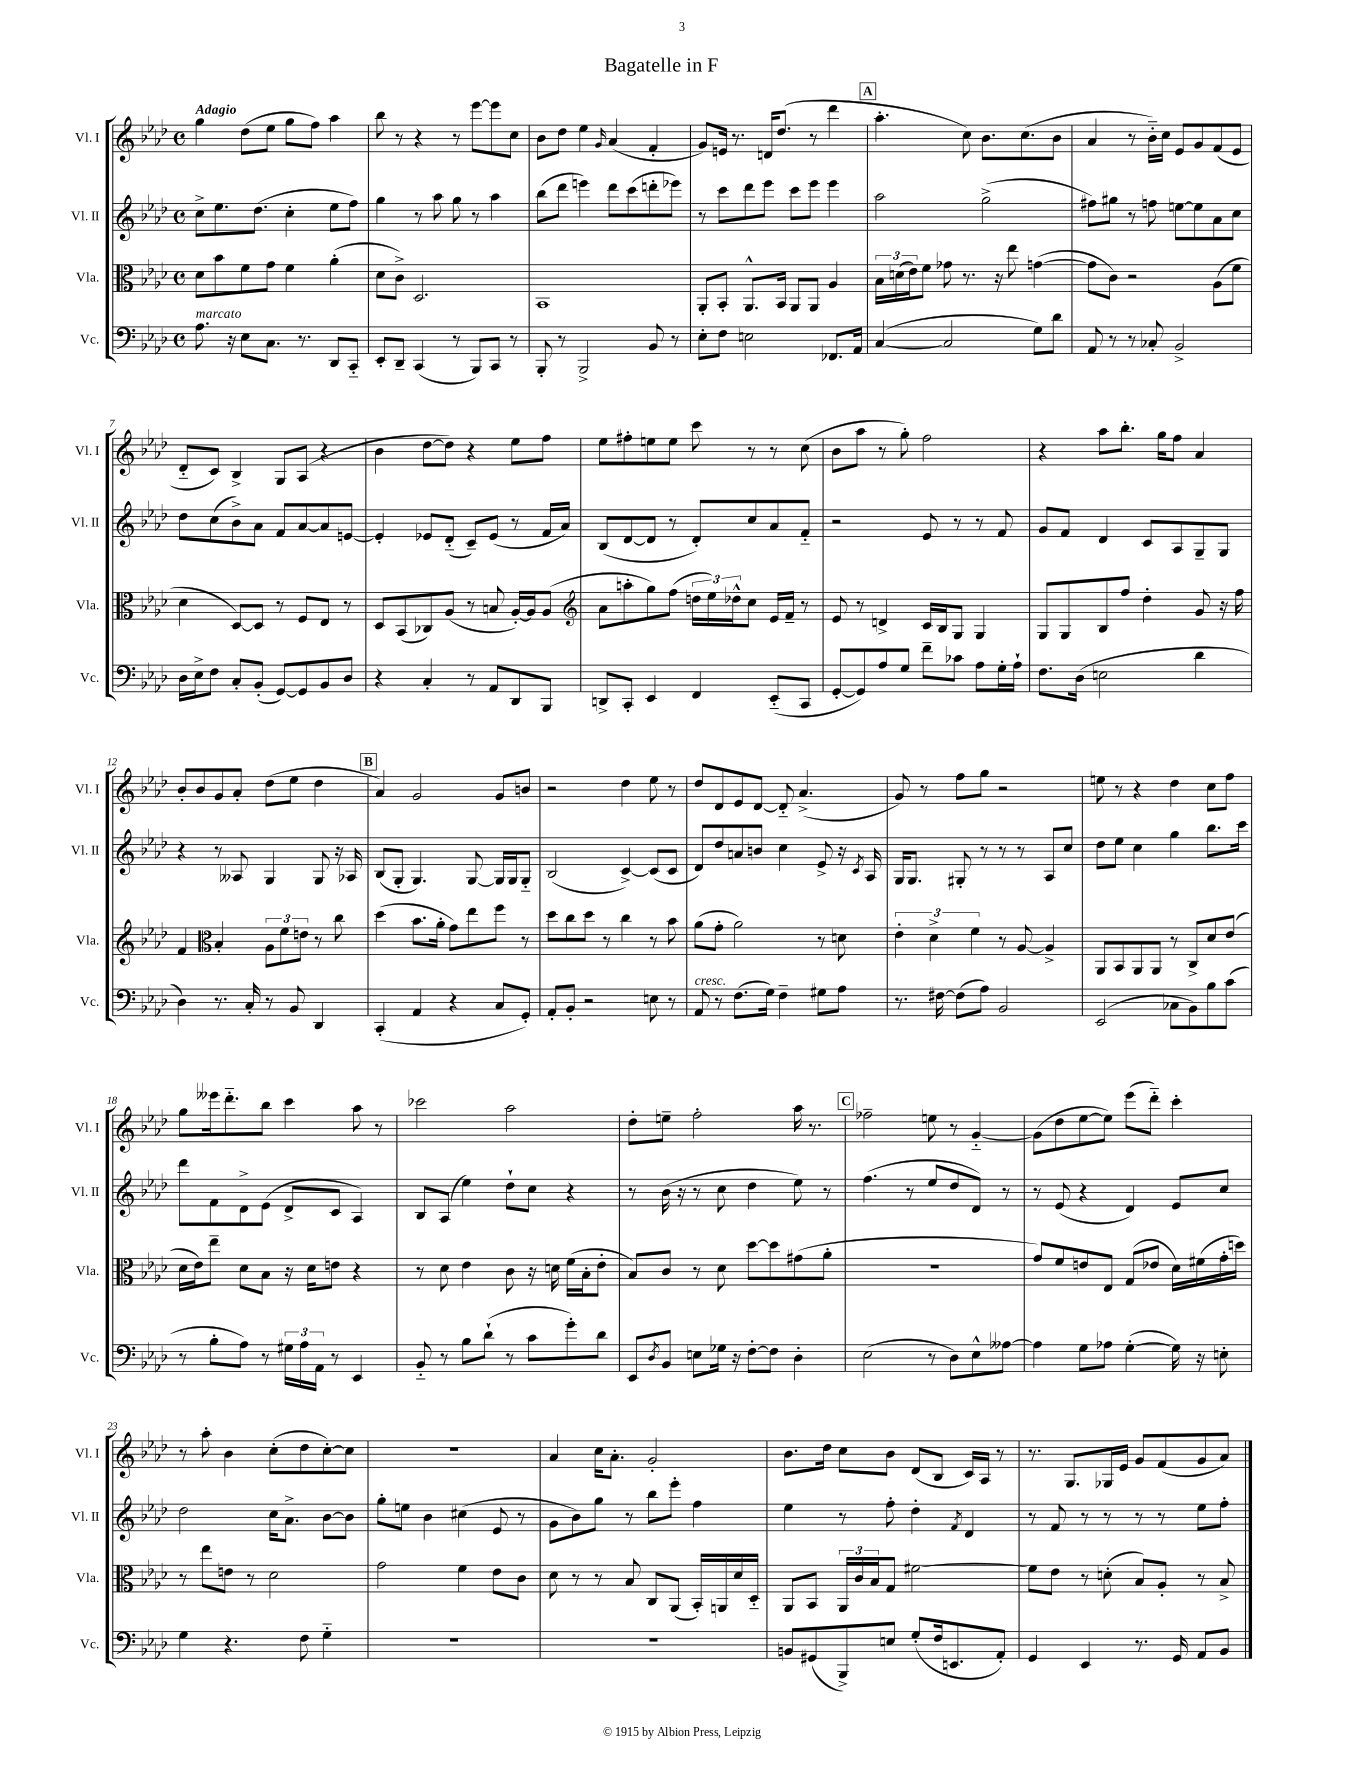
\header { title = "Bagatelle in F" }
<<
\new StaffGroup <<
\new Staff = "s0" \with { instrumentName = "Vl. I" shortInstrumentName = "Vl. I" } {
    \clef treble \key aes \major \defaultTimeSignature \time 4/4 \tempo "Adagio"
    g''4 des''8( ees''8 g''8 f''8) aes''4 |
    bes''8 r8 r4 r8 ees'''8~ ees'''8 c''8 |
    bes'8 des''8 ees''4 \grace { g'16 } aes'4( f'4-. |
    g'8) e'16 r8. d'16 des''8.( r8 des'''4 |
    \mark \markup { \box "A" } aes''4.-. c''8) bes'8. c''8.( bes'8 |
    aes'4 r8 bes'16-_) c''16 ees'8 g'8 f'8( ees'8 |
    des'8-_ c'8) bes4-> g8 aes8( r4 |
    bes'4 des''8~ des''8) r4 ees''8 f''8 |
    ees''8 fis''8-. e''8 e''8 c'''8 r8 r8 c''8( |
    bes'8 aes''8 r8 g''8-.) f''2 |
    r4 aes''8 bes''8.-. g''16 f''8 aes'4 |
    bes'8-. bes'8 g'8 aes'8-. des''8( ees''8 des''4 |
    \mark \markup { \box "B" } aes'4) g'2 g'8 b'8 |
    r2 des''4 ees''8 r8 |
    des''8 des'8 ees'8 des'8~ des'8-_ aes'4.->( |
    g'8) r8 f''8 g''8 r2 |
    e''8 r8 r4 des''4 c''8 f''8 |
    g''8 eeses'''16 des'''8.-_ bes''8 c'''4 aes''8 r8 |
    ces'''2 aes''2 |
    des''8-. e''8-- f''2-. aes''16 r8. |
    \mark \markup { \box "C" } fes''2-- e''8 r8 g'4~-_ |
    g'8( des''8 ees''8~ ees''8) ees'''8( des'''8-_) c'''4-. |
    r8 aes''8-. bes'4 c''8-.( des''8 c''8~-.) c''8 |
    R1 |
    aes'4 c''16 aes'8.-. g'2-. |
    bes'8. des''16 c''8 bes'8 des'8( bes8 c'16) aes16 r8 |
    r8. g8. ges16 ees'16 g'8 f'8( g'8 aes'8) \bar "|." |
}
\new Staff = "s1" \with { instrumentName = "Vl. II" shortInstrumentName = "Vl. II" } {
    \clef treble \key aes \major \defaultTimeSignature \time 4/4
    c''8-> ees''8. des''8.( c''4-. ees''8 f''8) |
    g''4 r8 aes''8 g''8 r8 aes''4 |
    bes''8( des'''8 e'''4) des'''8 c'''8( d'''8-. ees'''8) |
    r8 c'''8 des'''8 ees'''8 c'''8 ees'''8 ees'''4 |
    \mark \markup { \box "A" } aes''2 g''2->( |
    fis''8) gis''8 r8 f''8 e''8~ e''8 aes'8 c''8 |
    des''8 c''8( bes'8->) aes'8 f'8 aes'8~ aes'8 e'8~ |
    e'4-. ees'8 des'8-_( c'8--) ees'8( r8 f'16 aes'16) |
    bes8( des'8~ des'8 r8 des'8-.) c''8 aes'8 f'8-_ |
    r2 ees'8 r8 r8 f'8 |
    g'8 f'8 des'4 c'8 aes8 g8-- g8 |
    r4 r8 aeses8 g4 g8 r16 aes16 |
    \mark \markup { \box "B" } bes8( g8-. g4.) g8~ g16 g16 g8-_ |
    bes2( c'4~->) c'8( c'8 |
    des'8) des''8 a'8 b'8 c''4 ees'8-> r16 \acciaccatura { c'8 } aes16 |
    g16 g8. gis8-. r8 r8 r8 aes8 c''8 |
    des''8 ees''8 c''4 g''4 bes''8. c'''16 |
    des'''8 f'8 des'8-> ees'8( des'8-> c'8 aes4) |
    bes8 aes8( ees''4) des''8-! c''8 r4 |
    r8 bes'16( r16 r8 c''8 des''4 ees''8) r8 |
    \mark \markup { \box "C" } f''4.( r8 ees''8 des''8 des'8) r8 |
    r8 ees'8( r4 des'4) ees'8 c''8 |
    des''2 c''16 aes'8.-> bes'8~ bes'8 |
    g''8-. e''8 bes'4 cis''4( ees'8 r8 |
    g'8 bes'8) g''8 r8 bes''8 ees'''8-. f''4 |
    ees''4 r8 f''8-. des''4-. \acciaccatura { f'8 } des'4 |
    r8 f'8 r8 r8 r8 r8 ees''8 f''8-. \bar "|." |
}
\new Staff = "s2" \with { instrumentName = "Vla." shortInstrumentName = "Vla." } {
    \clef alto \key aes \major \defaultTimeSignature \time 4/4
    des'8 bes'8 f'8 g'8 f'4 aes'4-.( |
    des'8 c'8->) des2. |
    bes,1 |
    aes,8-. bes,8-. aes,8.-^ bes,16 aes,8 aes,8 aes4 |
    \mark \markup { \box "A" } \tuplet 3/2 { bes16 d'16( ees'16) } f'8 ges'8 r8. r16 ees''8 g'4~( |
    g'8 c'8) r2 aes8( f'8 |
    des'4 des8~) des8 r8 f8 ees8 r8 |
    des8 bes,8( ces8) aes8( r8 b8 aes16~-.) aes16 aes8( |
    \clef treble aes'8 a''8-. g''8) f''8( \tuplet 3/2 { d''16 ees''16) des''16-^ } c''8 ees'16 f'16-- r8 |
    ees'8 r8 d'4-> c'16 bes16 g8 g4 |
    g8 g8 bes8 f''8 des''4-. g'8 r16 f''16 |
    f'4 \clef alto bes4-. \tuplet 3/2 { aes8 f'8 e'8 } r8 c''8 |
    \mark \markup { \box "B" } des''4( bes'8. aes'16-. g'8) ees''8 f''8 r8 |
    des''8 c''8 des''8 r8 c''4 r8 bes'8 |
    aes'8( g'8-. aes'2) r8 d'8 |
    \tuplet 3/2 { ees'4-. des'4-> f'4 } r8 aes8~ aes4-> |
    aes,8 bes,8 aes,8 aes,8 r8 c8-> des'8 ees'8( |
    des'16 ees'16) ees''8-- des'8 bes8 r16 des'16 e'8 r4 |
    r8 des'8 ees'4 c'8 r16 d'16 f'16( bes16-. ees'8-. |
    bes8) c'8 r8 des'8 des''8~ des''8 gis'8( aes'8-. |
    \mark \markup { \box "C" } R1 |
    g'8) f'8 e'8 ees8 g8( ees'8 des'16) fis'16( g'16-. d''16) |
    r8 ees''8 e'8 r8 des'2 |
    g'2 f'4 ees'8 c'8 |
    des'8 r8 r8 bes8 c8 aes,8( bes,16-.) a,16 des'16 des16-_ |
    aes,8 bes,8 \tuplet 3/2 { aes,16 c'16 bes16 } g8 fis'2~ |
    fis'8 ees'8 r8 d'8-.( bes8) aes8-. r8 bes8-> \bar "|." |
}
\new Staff = "s3" \with { instrumentName = "Vc." shortInstrumentName = "Vc." } {
    \clef bass \key aes \major \defaultTimeSignature \time 4/4
    aes8.^\markup { \italic "marcato" } r16 ees8 c8. r8. des,8 c,8-_ |
    ees,8-. des,8-- c,4( r8 bes,,8) c,8 r8 |
    bes,,8-. r8 bes,,2-> bes,8 r8 |
    ees8-. f8 e2 fes,8. aes,16 |
    \mark \markup { \box "A" } c4~( c2 g8) des'8 |
    aes,8 r8 r8 ces8-. bes,2-> |
    des16 ees16-> f8 c8-. bes,8-.( g,8~) g,8 bes,8 des8 |
    r4 c4-. r8 aes,8 des,8 bes,,8 |
    d,8-> c,8-. ees,4 f,4 ees,8-_( c,8 |
    g,8~-. g,8) aes8 g8 f'8-- ces'8 aes8 g16-. aes16-! |
    f8. des16( e2 des'4 |
    des4) r8. c16-. r8 bes,8 des,4 |
    \mark \markup { \box "B" } c,4-.( aes,4 r4 c8 g,8-.) |
    aes,8-. bes,8-. r2 e8 r8 |
    aes,8^\markup { \italic "cresc." } r8 f8.( g16) f4-- gis8 aes8 |
    r8. fis16~ fis8( aes8) bes,2 |
    ees,2( ces8 bes,8) bes8 c'8( |
    r8 bes8-. aes8) r8 \tuplet 3/2 { gis16 aes16 aes,16 } r8 ees,4 |
    bes,8-_ r8 bes8 des'8-!( r8 c'8 g'8-.) des'8 |
    ees,8 \acciaccatura { des8 } bes,8 e8 ges16 r16 f8~-. f8 des4-. |
    \mark \markup { \box "C" } ees2( r8 des8) ees8-^ aeses8~ |
    aeses4 g8 aes8 g4~-.( g16) r16 e8-. |
    g4 r4. f8 g4-_ |
    R1 |
    R1 |
    b,8 gis,8( bes,,8->) e8 g8-.( f16 e,8. aes,8-.) |
    g,4 ees,4 r8. g,16 aes,8 bes,8 \bar "|." |
}
>>
>>
